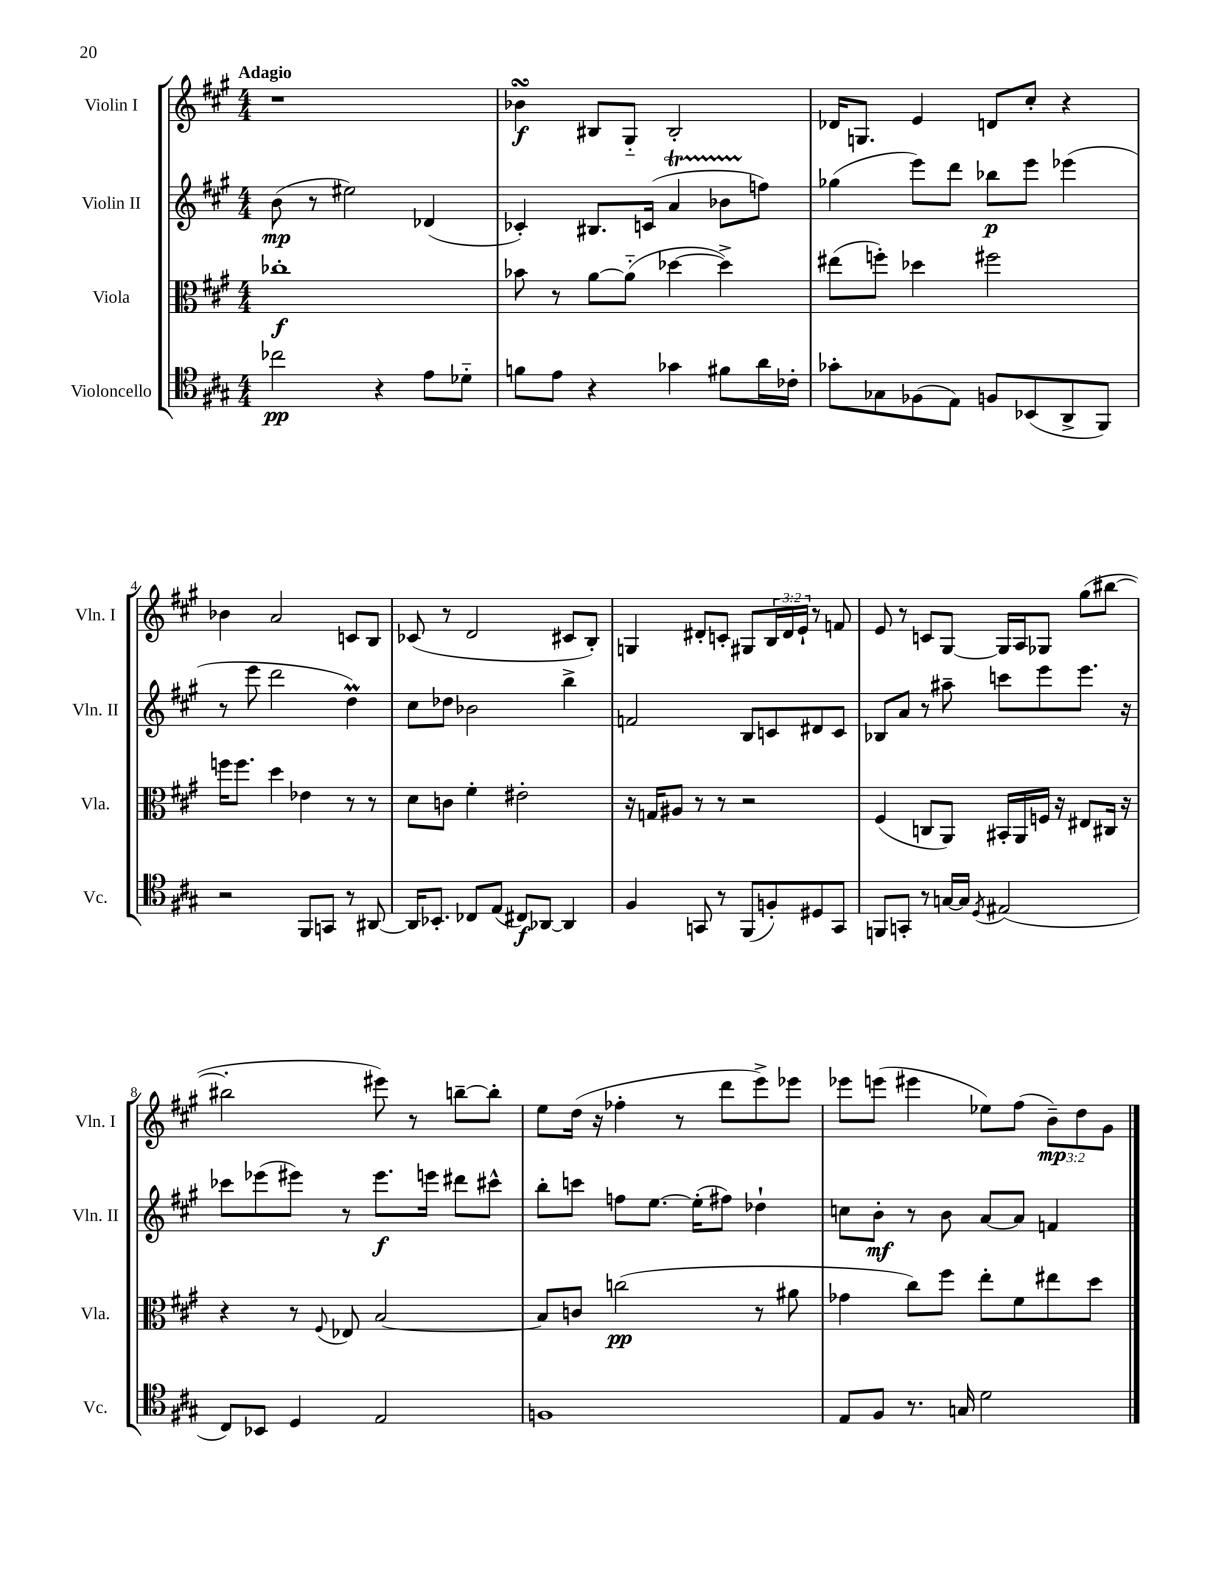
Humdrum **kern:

**kern	**kern	**kern	**kern
*staff4	*staff3	*staff2	*staff1
*clefC4	*clefC3	*clefG2	*clefG2
*k[f#c#g#]	*k[f#c#g#]	*k[f#c#g#]	*k[f#c#g#]
*M4/4	*M4/4	*M4/4	*M4/4
2cc-\	1cc-'	(8b\	1r
.	.	8r	.
.	.	2ee#\)	.
4r	.	.	.
8e\L	.	(4d-/	.
8d-'~\J	.	.	.
=	=	=	=
8f\L	8b-\	4c-'/)	4b-\
8e\J	8r	.	.
4r	[8a\L	8.B#/L	8B#/L
.	(8a'~\]J	.	8G#'~/J
.	.	(16c/Jk	.
4g-\	[4dd-\	4a/	2B#'/
8f#\L	4dd-^\])	8b-\L	.
16a\L	.	8ff\J)	.
16c-'\JJ	.	.	.
=	=	=	=
8g-'\L	(8ee#\L	(4gg-\	16d-/LK
.	.	.	8.G/J
8G-\	8ff'\J)	.	.
(8F-\	4dd-\	8eee\L)	4e/
8E\J)	.	8ddd\J	.
8F/L	2ff#\	8bb-\L	8d/L
(8BB-/	.	8eee\J	8cc#'/J
8AA^/	.	(4eee-\	4r
8FF#/J)	.	.	.
=	=	=	=
2r	16ff\LK	8r	4b-\
.	8.ff\J	.	.
.	.	8eee\	.
.	4dd\	2ddd\	2a/
8FF#/L	4e-\	.	.
8GG/J	.	.	.
8r	8r	4dd\)	8c/L
[8AA#/	8r	.	8B/J
=	=	=	=
16AA#/]LK	8d\L	8cc#\L	(8c-/
8.BB-'/J	.	.	.
.	8c\J	8dd-\J	8r
8C-/L	4f#'\	2b-\	2d/
(8E/J	.	.	.
8C#/L)	2e#'\	.	.
[8AA-/J	.	.	.
4AA-/]	.	4bb^\	8c#/L
.	.	.	8B'/J)
=	=	=	=
4F#/	16r	2f/	4G/
.	16G/LK	.	.
.	8A#/J	.	.
8GG/	8r	.	8d#'/L
8r	8r	.	8c'/J
(8FF#/L	2r	8B/L	8G#/L
8F'/)	.	8c/	24B/L
.	.	.	24d#/
.	.	.	24e`/JJ
8D#/	.	8d#/	8r
8GG/J	.	8c/J	8f/
=	=	=	=
8FF/L	(4F#/	8B-/L	8e/
8GG'/J	.	8a/J	8r
8r	8C/L	8r	8c/L
[16G/LL	8AA/J)	8aa#~\	[8G#/J
16G/]JJ	.	.	.
8qD/	.	.	.
(2E#/	16BB#'/LL	8ccc\L	16G#/]LL
.	16AA/	.	16A/J
.	16F/JJ	8eee\	8G-/J
.	16r	.	.
.	8E#/L	8.eee\J	(8gg#\L
.	16C#/Jk	.	[8bb#\J
.	16r	16r	.
=	=	=	=
8C#/L)	4r	8ccc-\L	2bb#'\]
8BB-/J	.	(8eee-\	.
4D/	8r	8eee#\J)	.
.	8qqF#/	.	.
.	8E-/	8r	.
2E/	[2B/	8.eee#\L	8eee#\)
.	.	.	8r
.	.	16eee\Jk	.
.	.	8ddd#\L	[8bb~\L
.	.	8ccc#^^\J	8bb'\]J
=	=	=	=
1F	8B/]L	8bb'\L	8ee\L
.	8c/J	8ccc\J	(16dd\Jk
.	.	.	16r
.	(2cc\	8ff\L	4ff-'\
.	.	[8.ee\J	.
.	.	.	8r
.	.	(16ee'\]LK	.
.	.	8ff#\J)	8ddd\L
.	8r	4dd-`\	8eee^\)
.	8a#\	.	8eee-\J
=	=	=	=
8E/L	4g-\	8cc\L	8eee-\L
8F#/J	.	8b'\J	(8eee\J
8.r	8cc#\L)	8r	4eee#\
.	8ff#\J	8b\	.
16G/	.	.	.
2d\	8ee'\L	[8a/L	8ee-\L)
.	8f#\	8a/]J	(8ff#\J
.	8ee#\	4f/	12b~\L)
.	.	.	12dd\
.	8dd\J	.	.
.	.	.	12g#\J
==	==	==	==
*-	*-	*-	*-
